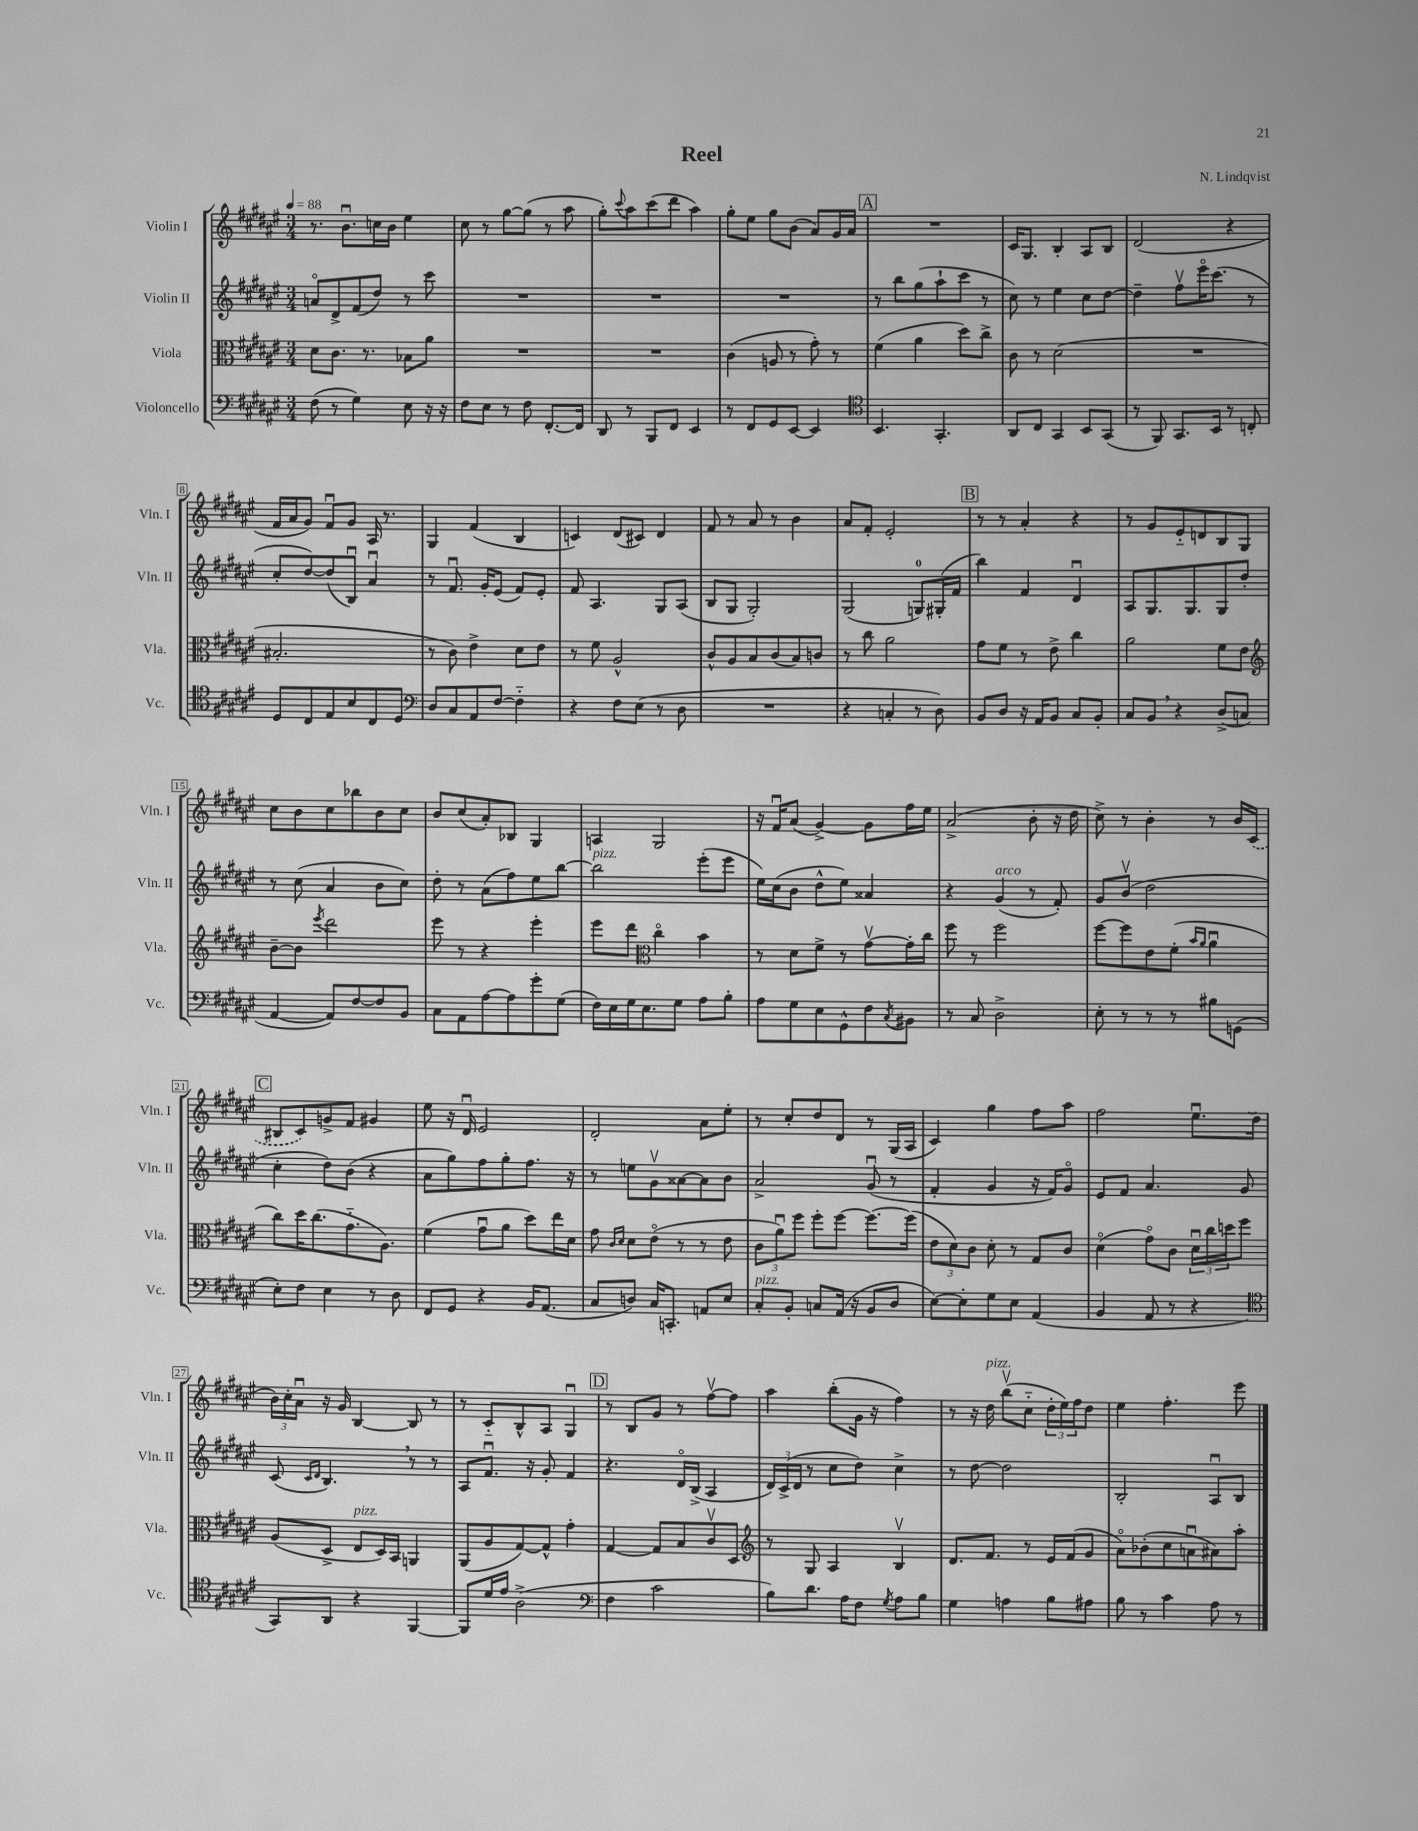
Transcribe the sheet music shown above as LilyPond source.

\header { title = "Reel" composer = "N. Lindqvist" }
<<
\new StaffGroup <<
\new Staff = "s0" \with { instrumentName = "Violin I" shortInstrumentName = "Vln. I" } {
    \clef treble \key fis \major \numericTimeSignature \time 3/4 \tempo 4 = 88
    r8. b'8.\downbow c''16 b'16 eis''4 |
    cis''8 r8 gis''8~ gis''8( r8 ais''8 |
    gis''8-.) \appoggiatura { cis'''8 } ais''8 cis'''8( dis'''8 ais''4) |
    gis''8-. eis''8 gis''8 b'8( ais'8) gis'16 ais'16 |
    \mark \markup { \box "A" } R2. |
    cis'16 gis8. b4-. ais8 b8 |
    dis'2( r4 |
    fis'16 ais'16 gis'8) fis'8\downbow gis'8 ais16 r8. |
    gis4 fis'4( b4 |
    c'4) dis'8( cis'8) dis'4 |
    fis'8 r8 ais'8 r8 b'4 |
    ais'8 fis'8-. eis'2-. |
    \mark \markup { \box "B" } r8 r8 ais'4-. r4 |
    r8 gis'8 eis'8-_ d'8 b8 gis8 |
    cis''8 b'8 cis''8 bes''8 b'8 cis''8 |
    b'8 cis''8( ais'8-.) bes8 gis4 |
    a4 gis2 |
    r16 fis'16\downbow ais'8( gis'4~->) gis'8 fis''16 eis''16 |
    ais'2->( b'8-. r16 dis''16 |
    cis''8->) r8 b'4-. r8 b'16 \once \slurDashed cis'16( |
    \mark \markup { \box "C" } bis8 cis'8) g'8-> fis'8 gis'4 |
    eis''8 r16 dis'16\downbow eis'2 |
    dis'2-. ais'8 eis''8-. |
    r8 cis''8-. dis''8 dis'8 r8 gis16( ais16 |
    cis'4) gis''4 fis''8 ais''8 |
    fis''2 eis''8.\downbow dis''16( |
    \tuplet 3/2 { b'16) cis''16-. ais'16\downbow } r16 gis'16 b4~ b8 r8 |
    r8 cis'8-_ b8-^ ais8 gis4\downbow |
    \mark \markup { \box "D" } r8 b8 gis'8 r8 fis''8~\upbow fis''8 |
    ais''4 b''8-.( gis'16 r16 fis''4) |
    r8 r16 dis''16^\markup { \italic "pizz." } b''8\upbow( cis''8-_ \tuplet 3/2 { dis''16-. eis''16) fis''16 } dis''8 |
    eis''4 fis''4.-. eis'''8 \bar "|." |
}
\new Staff = "s1" \with { instrumentName = "Violin II" shortInstrumentName = "Vln. II" } {
    \clef treble \key fis \major \numericTimeSignature \time 3/4
    a'8\flageolet dis'8-> fis'8( dis''8) r8 cis'''8 |
    R2. |
    R2. |
    R2. |
    \mark \markup { \box "A" } r8 b''8 gis''8( ais''8-! cis'''8 r8 |
    cis''8) r8 eis''4 cis''8 dis''8~ |
    dis''4-- fis''8\upbow eis'''16\flageolet cis'''8.( r8 |
    cis''8-. dis''8~) dis''8( b8\downbow) ais'4\downbow |
    r8 fis'8.\downbow gis'16-. eis'8( fis'8) eis'8-. |
    fis'8 ais4. gis8 ais8( |
    b8 gis8 gis2-.) |
    gis2( g8-0) gis16-.( fis'16 |
    \mark \markup { \box "B" } b''4) fis'4 dis'4\downbow |
    ais8 gis8. gis8. gis8 dis''8-. |
    r8 cis''8( ais'4 b'8 cis''8) |
    dis''8-. r8 ais'8( fis''8) eis''8 b''8~ |
    b''2^\markup { \italic "pizz." } eis'''8-.( eis'''8 |
    eis''16) cis''16( b'8 dis''8-^ eis''8) aisis'4 |
    r4 gis'4^\markup { \italic "arco" }( r8 fis'8-.) |
    gis'8 b'8\upbow( dis''2 |
    \mark \markup { \box "C" } cis''4-. dis''8) b'8( r4 |
    ais'8 gis''8) fis''8 gis''8-. fis''8. r16 |
    r8 e''8 gis'8\upbow aisis'8~ aisis'8 b'8 |
    ais'2-> gis'8\downbow( r8 |
    fis'4-. gis'4 r16 fis'16) gis'8\flageolet |
    eis'8 fis'8 ais'4. gis'8 |
    cis'8( \grace { cis'16 dis'16 } b4.) \breathe r8 r8 |
    ais8 fis'8.\downbow r16 gis'8-. fis'4 |
    \mark \markup { \box "D" } r4. dis'16\flageolet b16->( ais4 |
    \tuplet 3/2 { dis'16) cis'16->( dis'16 } r8 cis''8 dis''8) cis''4-> |
    r8 dis''8~ dis''2 |
    b2-. ais8\downbow b8 \bar "|." |
}
\new Staff = "s2" \with { instrumentName = "Viola" shortInstrumentName = "Vla." } {
    \clef alto \key fis \major \numericTimeSignature \time 3/4
    dis'8 cis'8. r8. bes8 ais'8 |
    R2. |
    R2. |
    cis'4( a8 r8 gis'8-.) r8 |
    \mark \markup { \box "A" } fis'4( ais'4 dis''8) cis''8-> |
    cis'8 r8 dis'2( |
    R2. |
    bis2.-. |
    r8 cis'8) eis'4-> dis'8 eis'8 |
    r8 fis'8 ais2-^ |
    cis'8-^ ais8 b8 cis'8( b8) c'8 |
    r8 cis''8 ais'2 |
    \mark \markup { \box "B" } gis'8 fis'8 r8 eis'8-> cis''4 |
    ais'2 fis'8 eis'8 |
    \clef treble b'8~-- b'8 \acciaccatura { eis'''8 } dis'''2 |
    eis'''8 r8 r4 eis'''4-. |
    eis'''8 dis'''8 \clef alto cis''4\flageolet b'4 |
    r8 dis'8 fis'8-> r8 gis'8~\upbow gis'16-. cis''16 |
    fis''8 r8 fis''2 |
    fis''8~ fis''8 eis'8 fis'8-.( \grace { b'16 ais'16 } ais'4\downbow |
    \mark \markup { \box "C" } cis''8) dis''16 cis''8.( gis'8.-_ ais8.) |
    fis'4( gis'8\downbow ais'8 dis''8) eis''16 dis'16 |
    gis'8 \grace { cis'16 dis'16 } dis'8 eis'8\flageolet( r8 r8 eis'8 |
    \tuplet 3/2 { cis'8 ais'8\downbow) fis''8 } fis''8-. fis''8~ fis''8.~ fis''16( |
    \tuplet 3/2 { eis'8 dis'8) cis'8 } dis'8-. r8 gis8 cis'8 |
    dis'4\flageolet( gis'8\flageolet) cis'8 \tuplet 3/2 { dis'16\downbow cis''16 d''16 } fis''8 |
    ais8( dis8-> eis8^\markup { \italic "pizz." } dis16) b,16 a,4 |
    ais,8( ais8 gis8~) gis8-^ gis'4-. |
    \mark \markup { \box "D" } gis4~ gis8 b8 cis'8\upbow dis8 |
    \clef treble r8 gis8 ais4 b4\upbow |
    dis'8. fis'8. r8 eis'16 fis'16( gis'8 |
    ais'8\flageolet) bes'8-.( cis''8 a'8\downbow ais'8) ais''8-. \bar "|." |
}
\new Staff = "s3" \with { instrumentName = "Violoncello" shortInstrumentName = "Vc." } {
    \clef bass \key fis \major \numericTimeSignature \time 3/4
    fis8( r8 gis4) eis8 r16 r16 |
    fis8 eis8 r8 fis8 fis,8.~-. fis,16 |
    dis,8 r8 b,,8 fis,8 eis,4 |
    r8 fis,8 gis,8 eis,8~ eis,4 |
    \mark \markup { \box "A" } \clef tenor b,4. gis,4.-. |
    ais,8 cis8 gis,4 b,8 gis,8( |
    r8 fis,8) gis,8. b,16 r8 c8-. |
    dis8 cis8 eis8 b8 cis8 dis8 |
    \clef bass dis8 cis8 ais,8 fis8~ fis4-_ |
    r4 fis8 eis8( r8 dis8 |
    R2. |
    r4 c4-. r8 dis8) |
    \mark \markup { \box "B" } b,8 dis8 r16 ais,16 b,8 cis8 b,8-. |
    cis8 b,8 \breathe r4 dis8->( c8 |
    ais,4~ ais,8) fis8~ fis8 b,8 |
    cis8 ais,8 ais8~ ais8 gis'8-. gis8( |
    fis16) eis16 gis16 eis8. gis8 ais8 b8-. |
    ais8 gis8 eis8 gis,8-^ fis8 \acciaccatura { cis8 } bis,8 |
    r8 cis8 dis2-> |
    eis8-. r8 r8 r8 bis8 g,8( |
    \mark \markup { \box "C" } eis8-.) fis8 eis4 r8 dis8 |
    fis,8 gis,8 r4 b,16 ais,8.( |
    cis8 d8) cis16 c,8.-. a,8 eis8 |
    cis8-.^\markup { \italic "pizz." } b,8-. c8 ais,16( r16 b,8 dis8 |
    eis8~) eis8-. gis8 eis8 ais,4( |
    b,4 ais,8 r8 r4 |
    \clef tenor gis,8) ais,8 r4 fis,4~ |
    fis,8 dis'16 eis'16 ais2->( |
    \mark \markup { \box "D" } \clef bass fis4 cis'2 |
    b8) dis'8. ais16 fis8 \acciaccatura { gis8 } ais8 b8 |
    gis4 a4 b8 ais8 |
    b8 r8 cis'4 ais8 r8 \bar "|." |
}
>>
>>
\layout { \context { \Score \override BarNumber.stencil = #(make-stencil-boxer 0.1 0.3 ly:text-interface::print) } }
